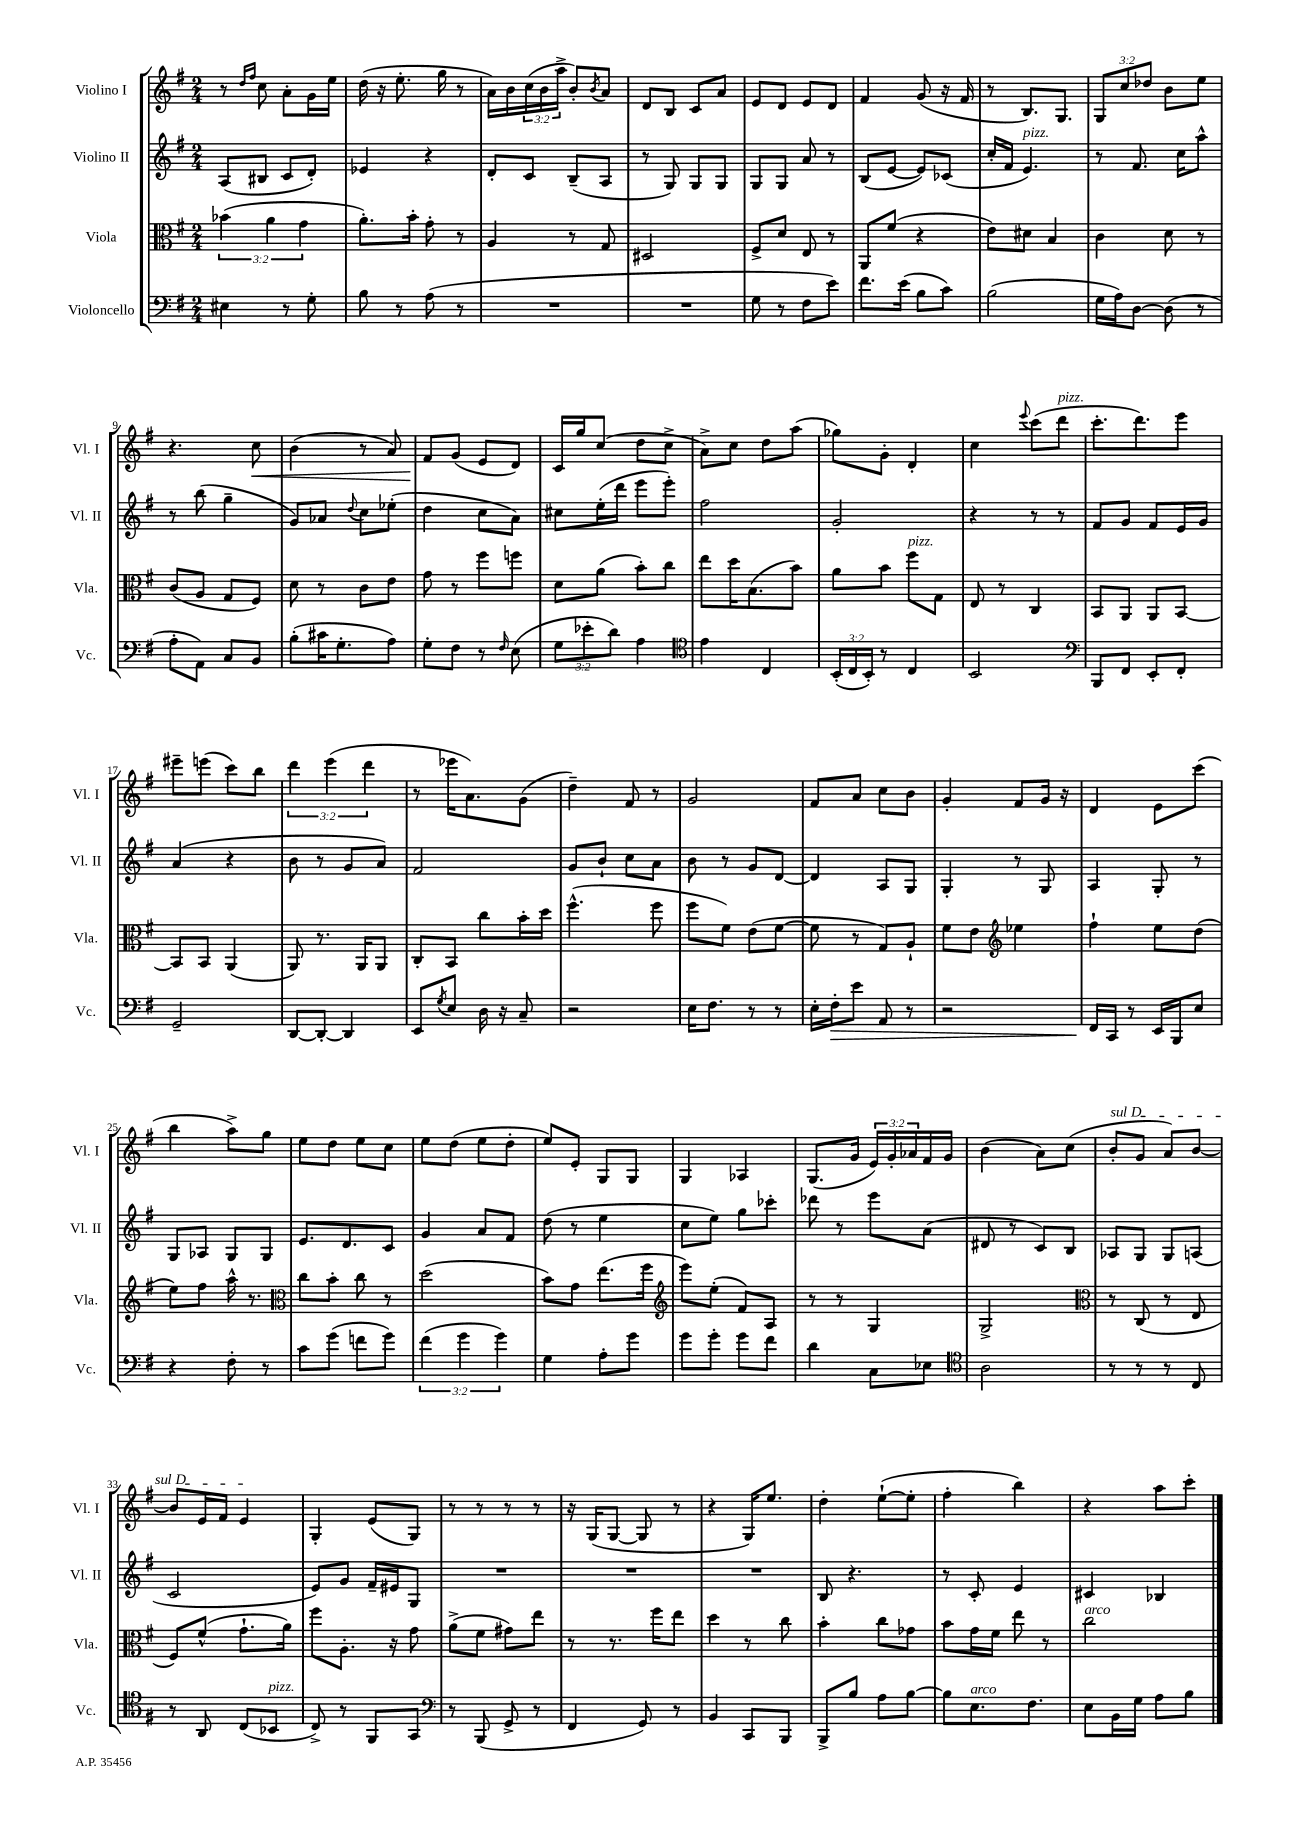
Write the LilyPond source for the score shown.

<<
\new StaffGroup <<
\new Staff = "s0" \with { instrumentName = "Violino I" shortInstrumentName = "Vl. I" } {
    \clef treble \key g \major \numericTimeSignature \time 2/4 \override Staff.TupletNumber.text = #tuplet-number::calc-fraction-text
    r8 \grace { d''16 fis''16 } c''8 a'8-. g'16 e''16 |
    d''16( r16 e''8.-. g''16 r8 |
    a'16) b'16 \tuplet 3/2 { c''16( b'16 a''16-> } b'8-.) \acciaccatura { b'8 } a'8 |
    d'8 b8 c'8 a'8 |
    e'8 d'8 e'8 d'8 |
    fis'4 g'8( r16 fis'16 |
    r8 b8.) g8. |
    \tuplet 3/2 { g8 c''8 des''8 } b'8 e''8 |
    r4. c''8\< |
    b'4( r8 a'8) |
    fis'8\! g'8( e'8 d'8) |
    c'16 g''16 c''8( d''8 c''8-> |
    a'8->) c''8 d''8 a''8( |
    ges''8) g'8-. d'4-. |
    c''4 \appoggiatura { e'''8 } c'''8( d'''8^\markup { \italic "pizz." } |
    c'''8.-. d'''8.) e'''8 |
    eis'''8-- e'''8( c'''8) b''8 |
    \tuplet 3/2 { d'''4 e'''4( d'''4 } |
    r8 ees'''16 a'8.) g'8( |
    d''4--) fis'8 r8 |
    g'2 |
    fis'8 a'8 c''8 b'8 |
    g'4-. fis'8 g'16 r16 |
    d'4 e'8 c'''8( |
    b''4 a''8->) g''8 |
    e''8 d''8 e''8 c''8 |
    e''8 d''8( e''8 d''8-. |
    e''8) e'8-. g8 g8 |
    g4 aes4 |
    g8.( g'16 \tuplet 3/2 { e'16) g'16-. aes'16 } fis'16 g'16 |
    b'4( a'8) c''8( |
    \once \override TextSpanner.bound-details.left.text = \markup { \italic "sul D" } b'8-.\startTextSpan g'8 a'8) b'8~ |
    b'8 e'16 fis'16 e'4\stopTextSpan |
    g4-. e'8( g8) |
    r8 r8 r8 r8 |
    r16 g16( g8~ g8 r8 |
    r4 g16) e''8. |
    d''4-. e''8~-!( e''8-. |
    fis''4-. b''4) |
    r4 a''8 c'''8-. \bar "|." |
}
\new Staff = "s1" \with { instrumentName = "Violino II" shortInstrumentName = "Vl. II" } {
    \clef treble \key g \major \numericTimeSignature \time 2/4
    a8( bis8 c'8 d'8-.) |
    ees'4 r4 |
    d'8-. c'8 b8--( a8 |
    r8 g8) g8 g8 |
    g8 g8 a'8 r8 |
    b8( e'8~ e'8) ces'8( |
    c''16-. fis'16 e'4.^\markup { \italic "pizz." }) |
    r8 fis'8. c''16 a''8-^ |
    r8 b''8( g''4-- |
    g'8) aes'8 \appoggiatura { d''8 } c''8 ees''8-.( |
    d''4 c''8 a'8) |
    cis''8 e''16-.( d'''16 e'''8 e'''8-.) |
    fis''2 |
    g'2-. |
    r4 r8 r8 |
    fis'8 g'8 fis'8 e'16 g'16 |
    a'4( r4 |
    b'8 r8 g'8 a'8) |
    fis'2 |
    g'8 b'8-! c''8 a'8 |
    b'8 r8 g'8 d'8~ |
    d'4 a8 g8 |
    g4-. r8 g8 |
    a4 g8-. r8 |
    g8 aes8 g8 g8 |
    e'8. d'8. c'8 |
    g'4 a'8 fis'8 |
    d''8( r8 e''4 |
    c''8 e''8) g''8 ces'''8-. |
    des'''8 r8 e'''8 a'8( |
    dis'8 r8 c'8) b8 |
    aes8 g8 g8 a8( |
    c'2 |
    e'8) g'8 fis'16-- eis'16 g8 |
    R2 |
    R2 |
    R2 |
    b8 r4. |
    r8 c'8-. e'4 |
    cis'4 bes4 \bar "|." |
}
\new Staff = "s2" \with { instrumentName = "Viola" shortInstrumentName = "Vla." } {
    \clef alto \key g \major \numericTimeSignature \time 2/4 \override Staff.TupletNumber.text = #tuplet-number::calc-fraction-text
    \tuplet 3/2 { bes'4( a'4 g'4 } |
    a'8.-.) b'16-. g'8-. r8 |
    a4 r8 g8 |
    dis2 |
    fis8-> d'8 e8 r8 |
    a,8 fis'8( r4 |
    e'8) dis'8 b4 |
    c'4 d'8 r8 |
    c'8( a8 g8 fis8) |
    d'8 r8 c'8 e'8 |
    g'8 r8 fis''8 f''8 |
    d'8 a'8( b'8-.) c''8 |
    e''8 d''16 b8.( b'8) |
    a'8 b'8 fis''8^\markup { \italic "pizz." } g8 |
    e8 r8 c4 |
    b,8 a,8 a,8 b,8~ |
    b,8 b,8 a,4( |
    a,8) r8. a,16 a,8 |
    c8-. b,8 c''8 b'16-. d''16 |
    fis''4.-^( fis''8 |
    fis''8 fis'8) e'8( fis'8~ |
    fis'8 r8 g8) a8-! |
    fis'8 e'8 \clef treble ees''4 |
    fis''4-! e''8 d''8( |
    e''8) fis''8 a''16-^ r8. |
    \clef alto c''8 b'8-. c''8 r8 |
    d''2( |
    b'8) g'8 e''8.( fis''16 |
    \clef treble e'''8) e''8-.( fis'8) a8 |
    r8 r8 g4 |
    g2-> |
    \clef alto r8 c8( r8 e8 |
    fis8) fis'8-^( g'8.-! a'16) |
    fis''8 a8.-. r16 g'8 |
    a'8->( fis'8 gis'8) e''8 |
    r8 r8. fis''16 e''8 |
    d''4 r8 c''8 |
    b'4-. c''8 ges'8 |
    b'8 g'16 fis'16 e''8 r8 |
    c''2^\markup { \italic "arco" } \bar "|." |
}
\new Staff = "s3" \with { instrumentName = "Violoncello" shortInstrumentName = "Vc." } {
    \clef bass \key g \major \numericTimeSignature \time 2/4 \override Staff.TupletNumber.text = #tuplet-number::calc-fraction-text
    eis4 r8 g8-. |
    b8 r8 a8( r8 |
    R2 |
    R2 |
    g8 r8 fis8 e'8) |
    fis'8. e'16( b8 c'8) |
    b2( |
    g16 a16) d8~ d8( r8 |
    a8-. a,8) c8 b,8 |
    b8-.( cis'16 g8.-. a8) |
    g8-. fis8 r8 \grace { fis16 } e8( |
    \tuplet 3/2 { g8 ees'8-. d'8) } a4 |
    \clef tenor e'4 c4 |
    \tuplet 3/2 { b,16-.( c16 b,16-.) } r8 c4 |
    b,2 |
    \clef bass b,,8 fis,8 e,8-. fis,8-. |
    g,2-- |
    d,8~ d,8~-. d,4 |
    e,8 \acciaccatura { g8 } e8 d16 r16 c8-- |
    r2 |
    e16 fis8. r8 r8 |
    e16-. fis16-.\> e'8 a,8 r8 |
    r2 |
    fis,16\! c,16 r8 e,16 b,,16 e8 |
    r4 fis8-. r8 |
    c'8 g'8( f'8 g'8) |
    \tuplet 3/2 { fis'4( g'4 g'4) } |
    g4 a8-. g'8 |
    g'8 g'8-. g'8 fis'8 |
    d'4 c8 ees8 |
    \clef tenor a2 |
    r8 r8 r8 c8 |
    r8 a,8 c8( bes,8^\markup { \italic "pizz." } |
    c8->) r8 fis,8 g,8 |
    \clef bass r8 b,,8( g,8-> r8 |
    fis,4 g,8) r8 |
    b,4 c,8 b,,8 |
    b,,8-> b8 a8 b8~ |
    b8 e8.^\markup { \italic "arco" } fis8. |
    e8 b,16 g16 a8 b8 \bar "|." |
}
>>
>>
